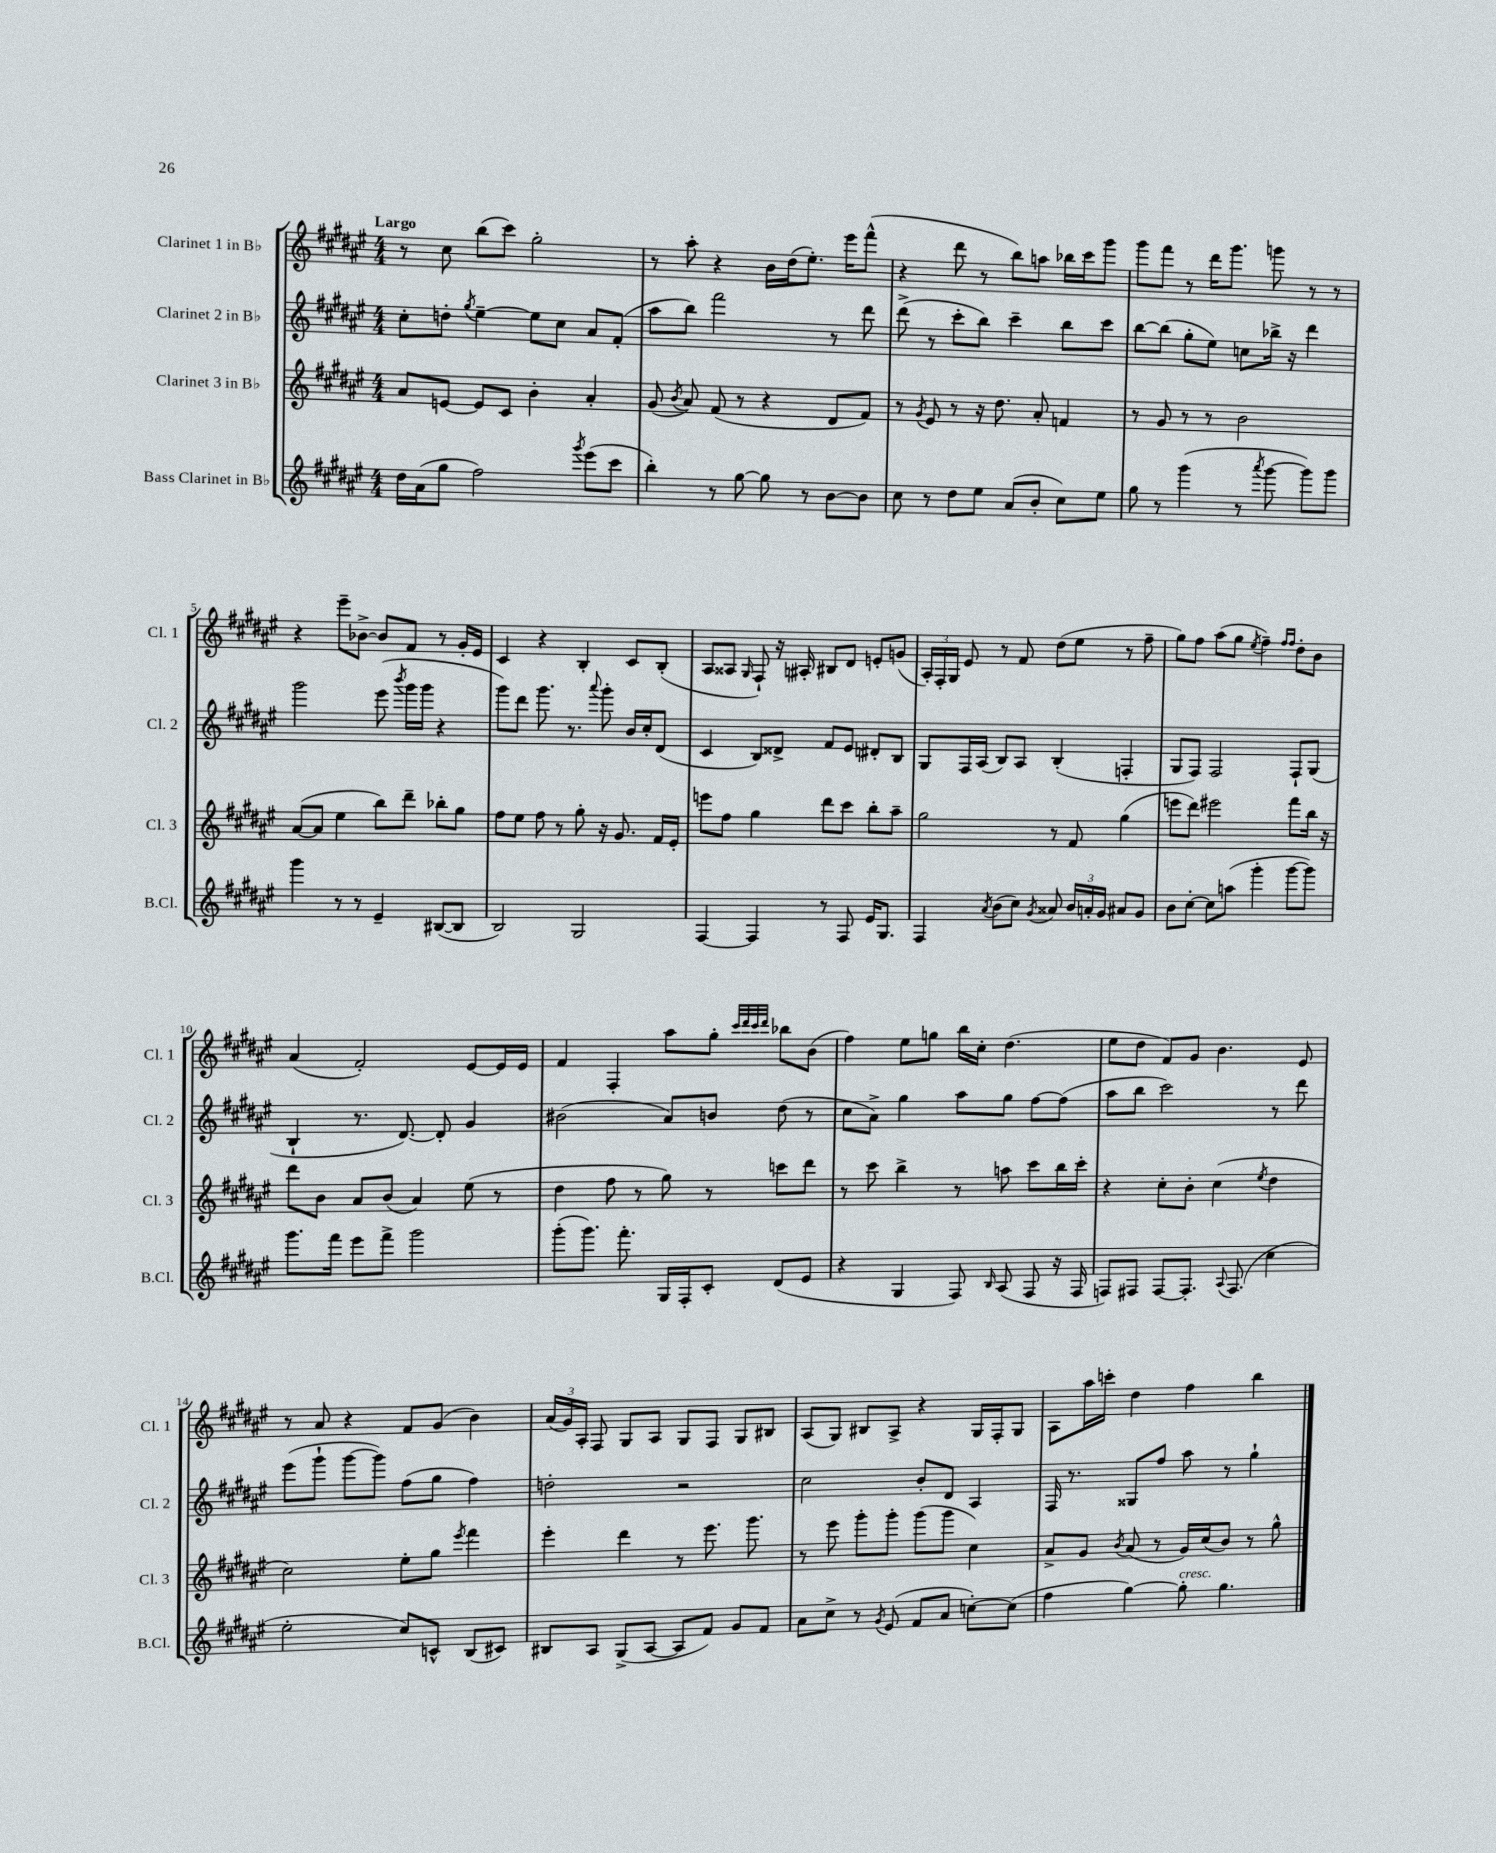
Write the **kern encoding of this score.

**kern	**kern	**kern	**kern
*part4	*part3	*part2	*part1
*staff4	*staff3	*staff2	*staff1
*I"Bass Clarinet in B♭	*I"Clarinet 3 in B♭	*I"Clarinet 2 in B♭	*I"Clarinet 1 in B♭
*I'B.Cl.	*I'Cl. 3	*I'Cl. 2	*I'Cl. 1
*clefG2	*clefG2	*clefG2	*clefG2
*k[f#c#g#d#a#e#]	*k[f#c#g#d#a#e#]	*k[f#c#g#d#a#e#]	*k[f#c#g#d#a#e#]
*M4/4	*M4/4	*M4/4	*M4/4
=1	=1	=1	=1
!	!	!	!LO:TX:a:B:t=Largo
16dd#\LL	8a#/L	8cc#'\L	8r
(16a#\J	.	.	.
8gg#\J	[8en/J	8ddn'\J	8cc#\
.	.	8qgg#/	.
2ff#\)	8e/L]	[4ee#~\	(8bb\L
.	8c#/J	.	8ccc#\J)
.	4b'\	8ee#\L]	2gg#'\
.	.	8cc#\J	.
8qggg#/	.	.	.
(8eee#\L	4a#'/	8a#/L	.
8ccc#\J	.	(8f#'/J	.
=2	=2	=2	=2
4bb'\)	(8g#/	8aa#\L	8r
.	8qb/	.	.
.	8a#/)	8bb\J)	8aa#'\
8r	(8f#/	2fff#\	4r
[8gg#\	8r	.	.
8gg#\]	4r	.	16b\LL
.	.	.	(16dd#\J
8r	.	.	8.ee#'\J)
[8b\L	8d#/L	8r	.
.	.	.	16eee#\KL
8b\J]	8f#/J)	8ddd#\	(8fff#^^\J
=3	=3	=3	=3
8cc#\	8r	(8ddd#^\	4r
.	8qg#/	.	.
8r	8e#/	8r	.
8dd#\L	8r	8ccc#'\L	8ddd#\
8ee#\J	16r	8bb\J)	8r
.	8.dd#\	.	.
(8a#/L	.	4ccc#~\	8bb\L)
8b'/J	8a#'/	.	8aan\J
8cc#\L)	4fn/	8bb\L	16bb-X\LL
.	.	.	16ccc#\J
8ee#\J	.	8ccc#\J	8ggg#\J
=4	=4	=4	=4
8gg#\	8r	[8bb\L	8ggg#\L
8r	8g#/	(8bb\J]	8fff#\J
(4ggg#\	8r	8gg#'\L	8r
.	8r	8ee#\J)	16ddd#\KL
.	.	.	8.ggg#\J
8r	2b\	8ccn\L	.
8qaaa#/	.	.	.
[8ggg#\	.	16bb-X^\Jk	8gggn\
.	.	16r	.
8ggg#\L])	.	4ddd#\	8r
8ggg#\J	.	.	8r
!!LO:LB:g=z
=5	=5	=5	=5
4ggg#\	([8a#/L	2ggg#\	4r
.	8a#/J]	.	.
8r	4ee#\	.	8eee#~\L
8r	.	.	[8b-X^\J
4e#~/	8bb\L)	(8eee#\	8b-/L]
.	.	8qbbb/	.
.	8ddd#~\J	16ggg#\LL	8f#/J
.	.	16ggg#\JJ	.
([8B#X/L	8bb-X'\L	4r	8r
8B#/J]	8gg#\J	.	16g#'/LL
.	.	.	16e#/JJ
=6	=6	=6	=6
2B/)	8ff#\L	8ggg#\L)	4c#/
.	8ee#\J	8ddd#\J	.
.	8ff#\	8.ggg#\	4r
.	8r	.	.
.	.	8.r	.
2G#/	8gg#'\	.	4B'/
.	.	8qqaaa#/	.
.	16r	8ggg#'\	.
.	8.g#/	.	.
.	.	16b/LL	8c#/L
.	.	16cc#'/J	.
.	16f#/LL	(8d#/J	(8B'/J
.	16e#'/JJ	.	.
=7	=7	=7	=7
[4F#/	8eeen\L	4c#/	8A#/L
.	8ff#\J	.	8A##X/J
.	.	.	16qqG#/
4F#/]	4gg#\	8B/L)	8F#`/)
.	.	8d##X^/J	16r
.	.	.	16A#X'/
8r	8ddd#\L	8f#/L	8B#X/L
8F#/	8ccc#\J	8e#/J	8d#/J
16e#/KL	8bb'\L	8d#X'/L	8en'/L
8.G#/J	.	.	.
.	8aa#~\J	8B/J	(8gn/J
=8	=8	=8	=8
4F#/	2gg#\	8G#/L	24A#'/LL)
.	.	.	24F#'/
.	.	.	24G#/JJ
.	.	16F#/L	8e#/
.	.	(16A#/JJ	.
8qa#/	.	.	.
(8b\L	.	8B/L)	8r
8cc#\J)	.	8A#/J	8f#/
8qg#/	.	.	.
8a##X/	8r	(4B'/	(8dd#\L
24b/LL	8f#/	.	8ee#\J
24an'/	.	.	.
24g#/JJ	.	.	.
8a#X/L	(4gg#\	4Fn'/	8r
8g#/J	.	.	8ff#~\
=9	=9	=9	=9
8b\L	8eeen\L	8G#/L	8gg#\L)
[8cc#'\J	8ddd#\J)	8F#/J)	8ff#\J
8cc#\L]	2eee#X\	2F#/	(8aa#\L
(8aan\J	.	.	8gg#\J
.	.	.	8qee#/
4ggg#'\	.	.	4ff#~\)
.	.	.	16qqff#/LL
.	.	.	16qqff#/JJ
[8ggg#\L	8fff#\L	8F#`/L	8dd#'\L
8ggg#\J])	16bb\Jk	(8G#/J	8b\J
.	16r	.	.
!!LO:LB:g=z
=10	=10	=10	=10
8.ggg#\L	8ddd#\L	4B`/	(4a#/
.	8b\J	.	.
16fff#\Jk	.	.	.
8eee#\L	8a#/L	8.r	2f#'/)
8fff#^\J	(8b/J	.	.
.	.	[8.d#/)	.
2ggg#\	4a#/)	.	.
.	.	8d#'/]	.
.	(8ee#\	4g#/	[8e#/L
.	8r	.	16e#/L]
.	.	.	16e#/JJ
=11	=11	=11	=11
(8ggg#'\L	4dd#\	(2b#X\	4f#/
8.ggg#\J)	.	.	.
.	8ff#\	.	4F#'/
8.fff#'\	.	.	.
.	8r	.	.
16G#/LL	8gg#\)	8a#/L)	8aa#\L
16F#'/J	.	.	.
8c#'/J	8r	8bn/J	8gg#'\J
.	.	.	32qqccc#/LLL
.	.	.	32qqddd#/
.	.	.	32qqccc#/
.	.	.	32qqddd#/JJJ
(8d#/L	8cccn\L	(8dd#\	8bb-X\L
8e#/J	8ddd#\J	8r	(8b\J
=12	=12	=12	=12
4r	8r	8cc#\L	4ff#\)
.	8ccc#\	8a#^\J)	.
4G#/	4bb^\	4gg#\	8ee#\L
.	.	.	8ggn\J
8F#/)	8r	8aa#\L	16bb\LL
.	.	.	16cc#'\JJ
16qqB/	.	.	.
(8A#/	8aan\	8gg#\J	(4.dd#\
8F#/	8ccc#\L	[8ff#\L	.
16r	16bb\L	(8ff#\J]	.
16F#/	16ccc#'\JJ	.	.
=13	=13	=13	=13
8Fn/L)	4r	8aa#\L	8ee#\L
8F#X/J	.	8bb\J	8dd#\J
[8F#/L	8cc#'\L	2ccc#\)	8f#/L)
8.F#'/J]	8b'\J	.	8g#/J
.	(4cc#\	.	4.b\
8qqA#/	.	.	.
(8.F#/	.	.	.
.	8qee#/	.	.
4cc#\	4dd#\	8r	.
.	.	8ddd#\	8e#/
!!LO:LB:g=z
=14	=14	=14	=14
2ee#'\	2cc#\)	(8eee#\L	8r
.	.	8ggg#`\J	8a#/
.	.	[8ggg#\L	4r
.	.	8ggg#\J])	.
8cc#/L)	8ee#'\L	(8ff#\L	8f#/L
8cn^^/J	8gg#\J	8gg#\J	(8g#/J
.	8qeee#/	.	.
(8B/L	4fff#\	4ff#\)	4b\)
8c#X/J)	.	.	.
=15	=15	=15	=15
8B#X/L	4eee#'\	2ddn'\	(24a#/LL
.	.	.	24g#/)
.	.	.	24A#'/JJ
8A#/J	.	.	8F#/
(8G#^/L	4ddd#\	.	8G#/L
[8A#/J	.	.	8A#/J
8A#/L]	8r	2r	8G#/L
8f#/J)	8.eee#\	.	8F#/J
8g#/L	.	.	8G#/L
.	8.ggg#\	.	.
8f#/J	.	.	8B#X/J
=16	=16	=16	=16
8a#\L	8r	2cc#\	(8A#/L
8cc#^\J	8eee#\	.	8G#/J)
8r	8ggg#'\L	.	8B#X/L
8qg#/	.	.	.
(8e#/	8ggg#'\J	.	8A#^/J
8f#/L	(8ggg#\L	8b'/L	4r
8a#/J	8ggg#\J	8d#/J	.
[8ccn'\L)	4cc#\)	4A#/	16G#/LL
.	.	.	16F#'/J
(8cc\J]	.	.	8G#/J
=17	=17	=17	=17
4ff#\	8a#^/L	16F#/	8A#\L
.	.	8.r	.
.	8g#/J	.	16aa#\L
.	.	.	16cccn'\JJ
.	8qb/	.	.
[4gg#\)	(8a#/	8G##X/L	4dd#\
.	8r	8ff#/J	.
!LO:TX:a:i:t=cresc.	!	!	!
8gg#'\]	16g#/LL)	8aa#\	4ff#\
.	(16cc#/J	.	.
4.gg#\	8b/J)	8r	.
.	8r	4gg#`\	4bb\
.	8gg#^^\	.	.
==	==	==	==
*-	*-	*-	*-
